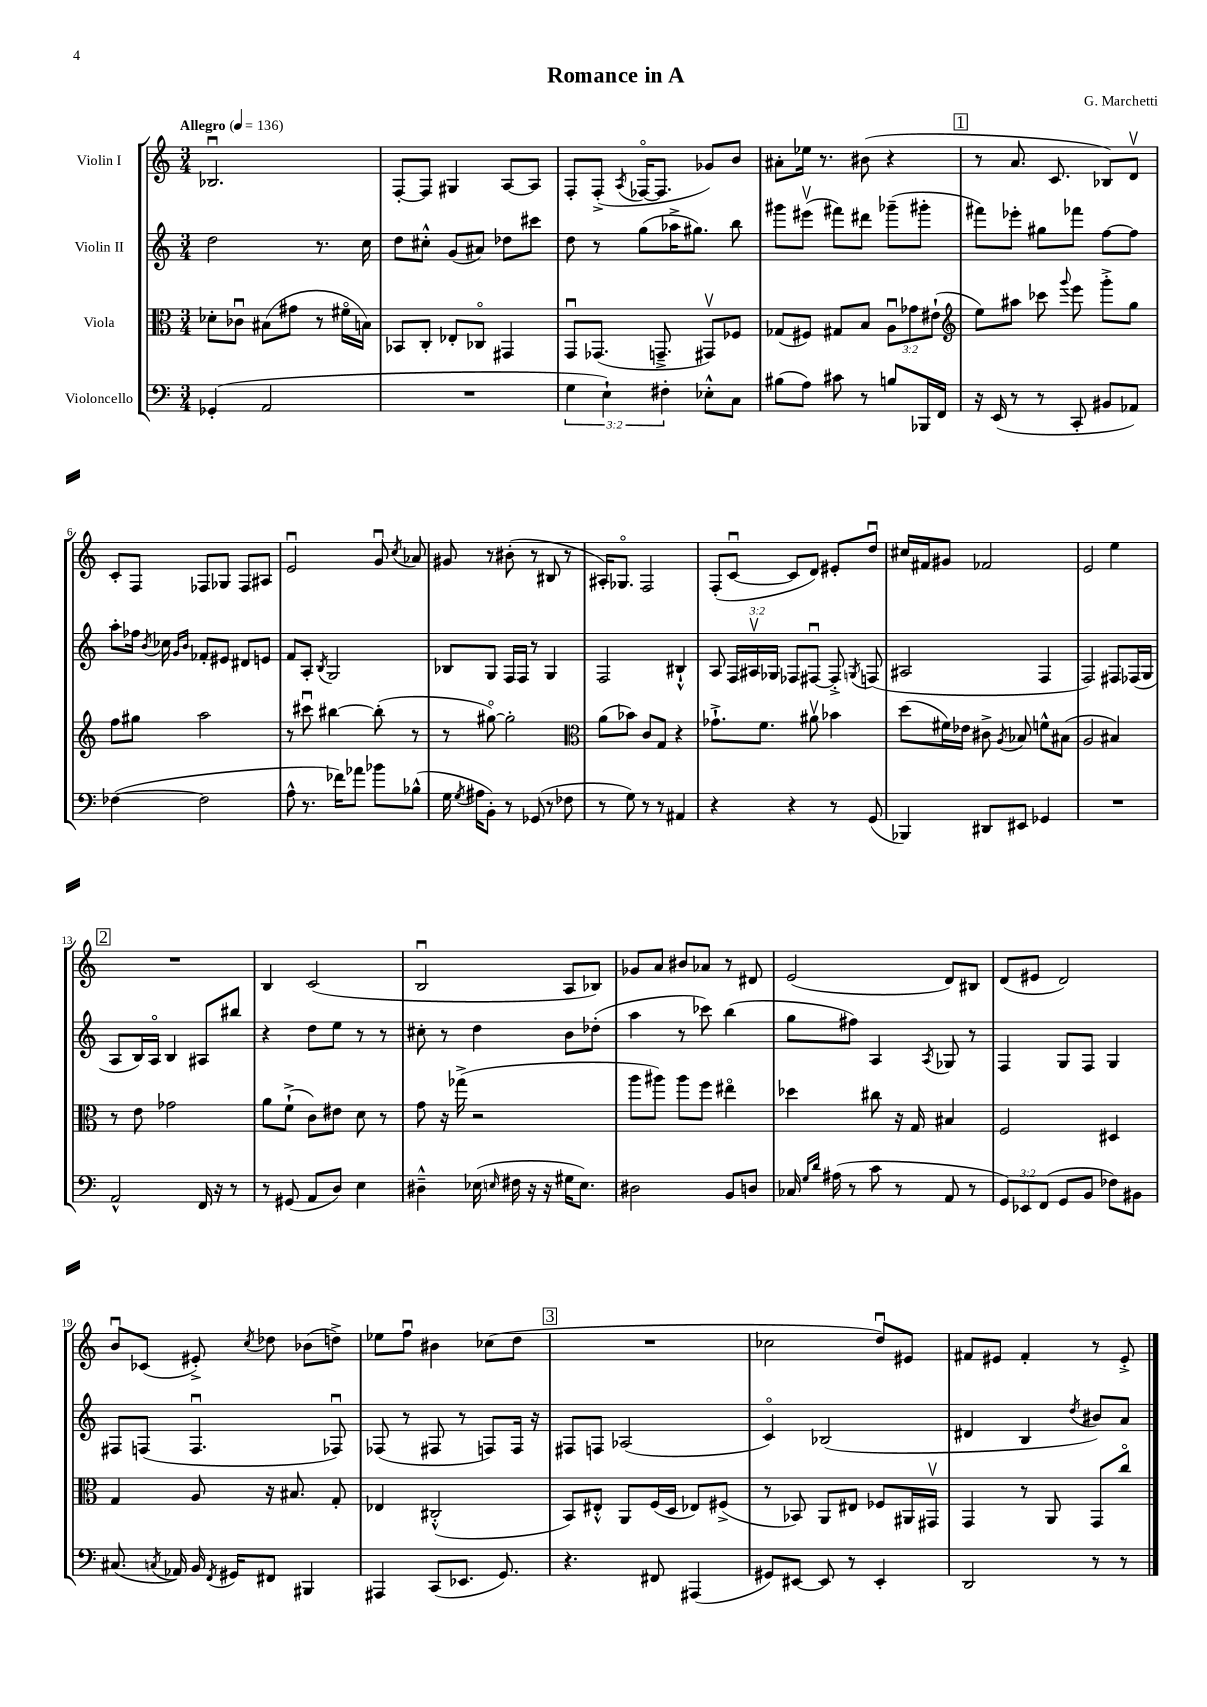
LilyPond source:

\header { title = "Romance in A" composer = "G. Marchetti" }
<<
\new StaffGroup <<
\new Staff = "s0" \with { instrumentName = "Violin I" } {
    \clef treble \key c \major \numericTimeSignature \time 3/4 \tempo "Allegro" 4 = 136
    \autoBeamOff bes2.\downbow |
    f8[~-. f8] gis4 a8[~ a8] |
    f8[-. f8]-.->( \acciaccatura { a8 } fes16[~\flageolet fes8.] ges'8[) b'8] |
    ais'8[-. ees''16] r8. bis'8( r4 |
    \mark \markup { \box "1" } r8 a'8. c'8. bes8[) d'8]\upbow |
    c'8[-. f8] fes8[ ges8] fes8[ ais8] |
    e'2\downbow g'8\downbow \acciaccatura { c''8 } aes'8 |
    gis'8 r8 bis'8-.( r8 bis8 r8 |
    ais16[-.) ges8.]\flageolet f2 |
    f8[-.( c'8]~\downbow c'8[ d'8]) eis'8[-. d''8]\downbow |
    cis''16[ fis'16 gis'8] fes'2 |
    e'2 e''4 |
    \mark \markup { \box "2" } R2. |
    b4 c'2( |
    b2\downbow a8[ bes8]) |
    ges'8[ a'8] bis'8[ aes'8] r8 dis'8 |
    e'2( d'8[) bis8] |
    d'8[( eis'8] d'2) |
    b'8[\downbow ces'8]( eis'8-.->) \acciaccatura { c''8 } des''8 bes'8[( d''8]->) |
    ees''8[ f''8]\downbow bis'4 ces''8[( d''8] |
    \mark \markup { \box "3" } R2. |
    ces''2 d''8[\downbow) eis'8] |
    fis'8[ eis'8] fis'4-. r8 eis'8-.-> \bar "|." |
}
\new Staff = "s1" \with { instrumentName = "Violin II" } {
    \clef treble \key c \major \numericTimeSignature \time 3/4 \override Staff.TupletNumber.text = #tuplet-number::calc-fraction-text
    \autoBeamOff d''2 r8. c''16 |
    d''8[ cis''8]-.-^ g'8[( ais'8]) des''8[ cis'''8] |
    d''8 r8 g''8[( aes''16-> gis''8.]) b''8 |
    gis'''8[ eis'''8]\upbow( fis'''8[) dis'''8] ges'''8[--( gis'''8]-. |
    \mark \markup { \box "1" } fis'''8[) ees'''8]-. gis''8[ fes'''8] f''8[~ f''8] |
    a''8[-. fes''16] \acciaccatura { b'8 } ces''16 \grace { g'16[ b'16] } fes'8[-. eis'8] dis'8[ e'8] |
    f'8[ a8]-. \acciaccatura { b8 } g2 |
    bes8[ g8] f16[ f16] r8 g4 |
    f2 bis4-!-^ |
    a8 \tuplet 3/2 { f16[ ais16\upbow ges16] } fes8[ fis8]~\downbow fis8-.-> \acciaccatura { g8 } f8( |
    ais2 f4 |
    f2) fis8[ fes16( g16] |
    \mark \markup { \box "2" } a8[ b16) a16]\flageolet b4 ais8[ bis''8] |
    r4 d''8[ e''8] r8 r8 |
    cis''8-. r8 d''4 b'8[ des''8]-.( |
    a''4 r8 ces'''8) b''4( |
    g''8[ fis''8]) a4 \acciaccatura { a8 } ges8 r8 |
    f4 g8[ f8] g4 |
    fis8[ f8]( f4.\downbow fes8\downbow) |
    fes8( r8 fis8 r8 f8[) f16] r16 |
    \mark \markup { \box "3" } fis8[ f8] aes2( |
    c'4\flageolet) bes2( |
    dis'4 b4 \acciaccatura { d''8 } bis'8[) a'8] \bar "|." |
}
\new Staff = "s2" \with { instrumentName = "Viola" } {
    \clef alto \key c \major \numericTimeSignature \time 3/4 \override Staff.TupletNumber.text = #tuplet-number::calc-fraction-text
    \autoBeamOff des'8[-. ces'8]\downbow bis8[( gis'8] r8 fis'16[\flageolet b16]) |
    bes,8[ c8]-. ees8[-. ces8]\flageolet gis,4 |
    g,8[\downbow ges,8.]( g,8.---> gis,8[\upbow) fes8] |
    ges8[( fis8]) gis8[ b8] \tuplet 3/2 { a8[\downbow ges'8 eis'8]-!( } |
    \mark \markup { \box "1" } \clef treble e''8[) ais''8] ces'''8 \appoggiatura { g'''8 } e'''8 g'''8[-.-> g''8] |
    f''8[ gis''8] a''2 |
    r8 cis'''8\downbow bis''4~ bis''8-.( r8 |
    r8 gis''8~\flageolet) gis''2-. |
    \clef alto a'8[( bes'8]) c'8[ g8] r4 |
    ges'8.[-!-> f'8.] ais'8\upbow bes'4 |
    d''8[( fis'16) ees'16] cis'8-> \acciaccatura { a8 } bes8 f'8[-^ bis8]( |
    a2 bis4) |
    \mark \markup { \box "2" } r8 e'8 ges'2 |
    a'8[ f'8]-!->( c'8[) eis'8] d'8 r8 |
    g'8 r16 ges''16->( r2 |
    a''8[ ais''8]) ais''8[ f''8] eis''4\flageolet |
    des''4 cis''8 r16 g16 bis4 |
    f2 dis4 |
    g4 a8 r16 bis8. g8-. |
    ees4 cis2-.-^( |
    \mark \markup { \box "3" } b,8[) eis8]-.-^ a,8[ f16( d16] ees8[) fis8]->( |
    r8 bes,8) a,8[ eis8] fes8[ ais,16 gis,16]\upbow |
    g,4 r8 a,8 g,8[ c''8]\flageolet \bar "|." |
}
\new Staff = "s3" \with { instrumentName = "Violoncello" } {
    \clef bass \key c \major \numericTimeSignature \time 3/4 \override Staff.TupletNumber.text = #tuplet-number::calc-fraction-text
    \autoBeamOff ges,4-.( a,2 |
    R2. |
    \tuplet 3/2 { g4 e4-!) fis4-. } ees8[-.-^ c8] |
    bis8[( a8]) cis'8 r8 b8[ bes,,16 f,16] |
    \mark \markup { \box "1" } r16 e,16( r8 r8 c,8-. bis,8[ aes,8]) |
    fes4~( fes2 |
    a8-^ r8. fes'16[) aes'8] bes'8[ bes8]-^( |
    g16 \acciaccatura { g8 } ais16[ b,8]-.) r8 ges,8( r8 fes8 |
    r8 g8) r8 r8 ais,4 |
    r4 r4 r8 g,8( |
    bes,,4) dis,8[ eis,8] ges,4 |
    R2. |
    \mark \markup { \box "2" } a,2-^ f,16 r16 r8 |
    r8 gis,8( a,8[ d8]) e4 |
    dis4---^ ees16( \grace { e16 } fis16 r16 r16 gis16[ e8.]) |
    dis2 b,8[ d8] |
    ces16 \grace { g16[ d'16] } ais16( r8 c'8 r8 a,8 r8 |
    \tuplet 3/2 { g,8[) ees,8 f,8]( } g,8[ b,8] fes8[) bis,8] |
    cis8.( \acciaccatura { c8 } aes,16) b,16 \acciaccatura { f,8 } gis,16[ fis,8] bis,,4 |
    ais,,4 c,8[( ees,8.] g,8.) |
    \mark \markup { \box "3" } r4. fis,8 ais,,4( |
    gis,8[) eis,8]~ eis,8 r8 eis,4-. |
    d,2 r8 r8 \bar "|." |
}
>>
>>
